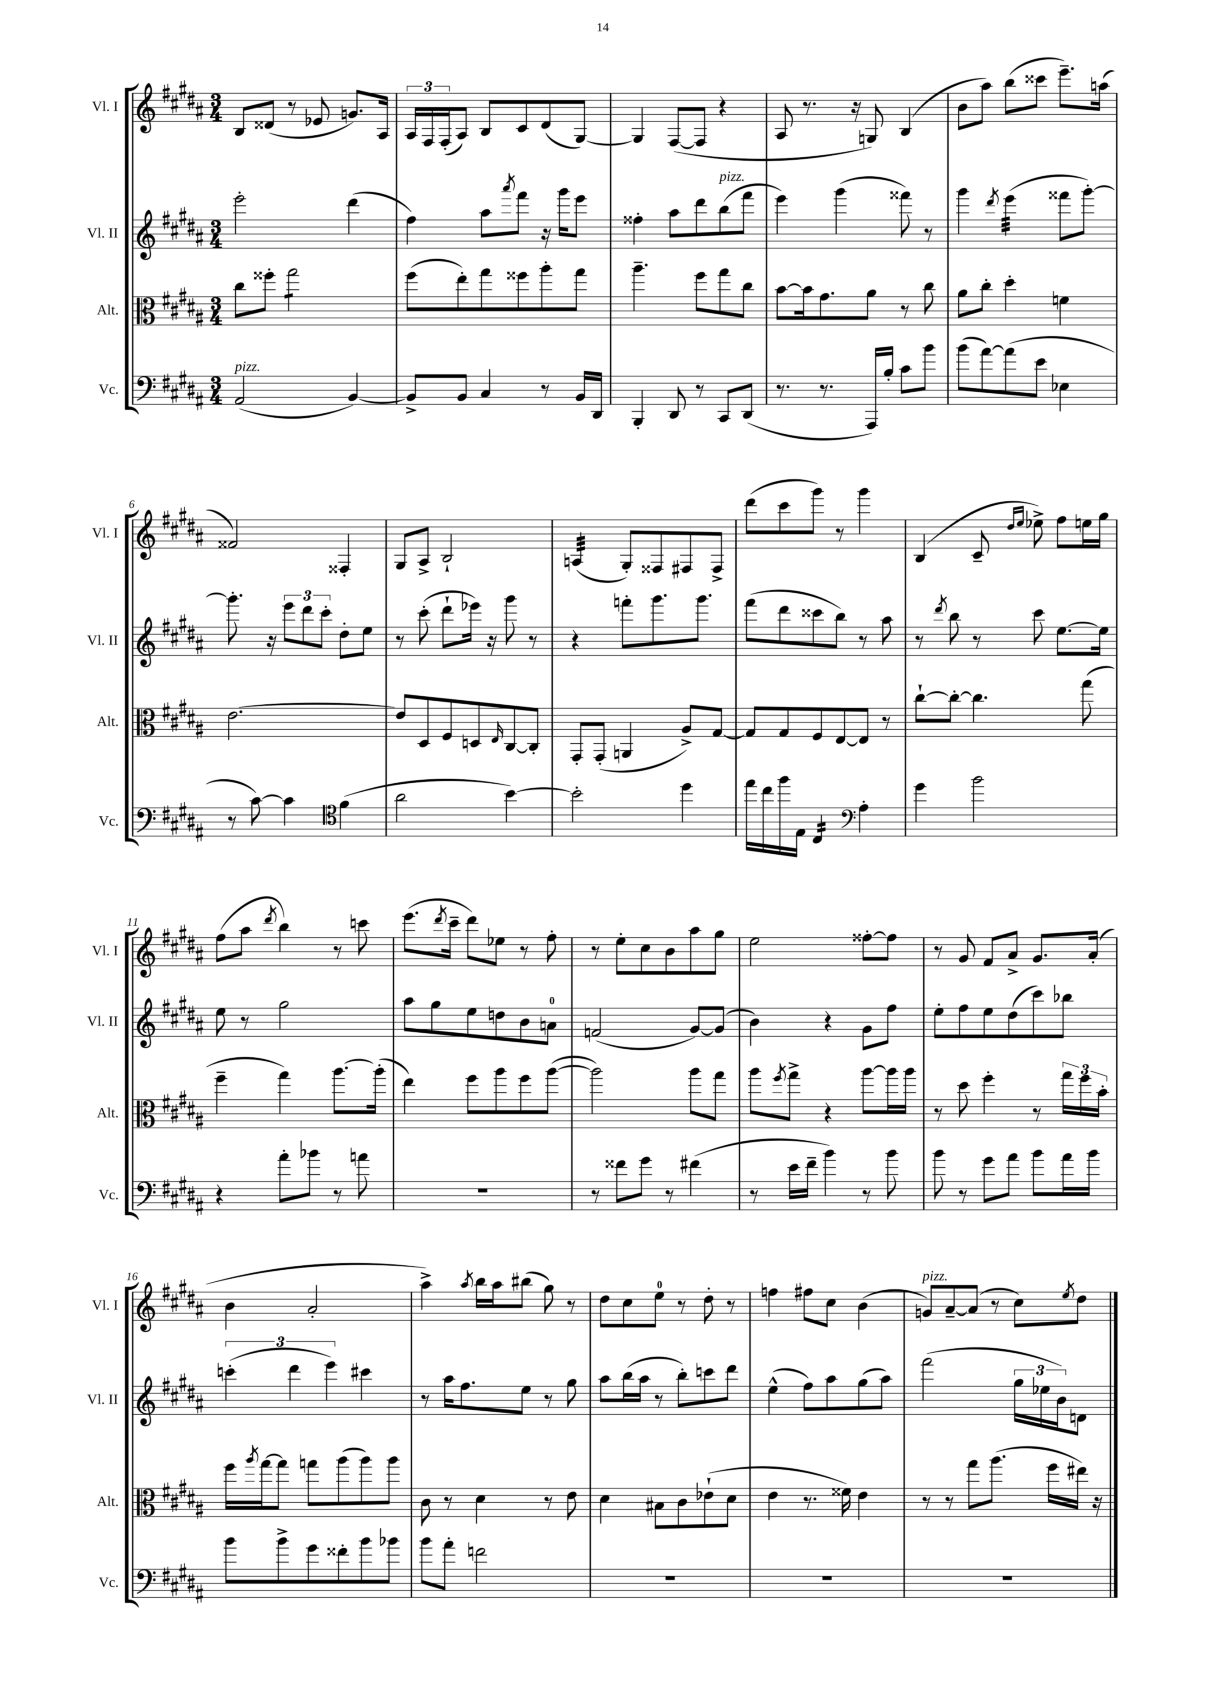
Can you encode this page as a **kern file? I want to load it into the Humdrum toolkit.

**kern	**kern	**kern	**kern
*staff4	*staff3	*staff2	*staff1
*clefF4	*clefC3	*clefG2	*clefG2
*k[f#c#g#d#a#]	*k[f#c#g#d#a#]	*k[f#c#g#d#a#]	*k[f#c#g#d#a#]
*M3/4	*M3/4	*M3/4	*M3/4
(2AA#	8cc#	2eee'	8B
.	8ff##'	.	(8d##
.	2gg#	.	8r
.	.	.	8e-
[4BB)	.	(4ddd#	8.g)
.	.	.	16A#
=	=	=	=
8BB^]	(8ff#	4ff#)	24A#
.	.	.	24F#
.	.	.	(24F#'
8BB	8ee')	.	8A#)
4C#	8gg#	8aa#	8B
.	.	8qaaa#	.
.	8ff##	8fff#	8c#
8r	8aa#'	16r	(8d#
.	.	16ggg#	.
16BB	8gg#	8eee	[8G#)
16DD#	.	.	.
=	=	=	=
4BBB'	4.aa#~	4ff##'	4G#]
8DD#	.	8aa#	([8F#
8r	8ff#	8ddd#	8F#]
8CC#	8gg#	(8bb	4r
(8DD#	8cc#	8fff#	.
=	=	=	=
8.r	[8b	4eee)	8A#
.	16b]	.	8.r
8.r	8.g#	.	.
.	.	(4ggg#	.
.	.	.	16r
16AAA#)	8a#	.	8G)
16B'	.	.	.
8c#	8r	8fff##)	(4B
8b	8cc#	8r	.
=	=	=	=
(8b	8a#	4ggg#	8b
[8a#)	8cc#'	.	8aa#)
.	.	8qddd#	.
(8a#]	4dd#'	(4eee	(8bb
8e	.	.	8ccc##
4E-	4f	8fff##	8.eee~)
.	.	[8ggg#')	.
.	.	.	(16aa
=	=	=	=
8r	[2.e	8.ggg#']	2f##)
[8c#)	.	.	.
.	.	16r	.
4c#]	.	12eee	.
.	.	12ddd#	.
.	.	12ccc#'	.
*clefC4	*	*	*
(4f#	.	8dd#'	4F##'
.	.	8ee	.
=	=	=	=
2a#	8e]	8r	8G#
.	8D#	(8ccc#'	8A#^
.	8F#	8ddd#`	2B`
.	8D	16eee-)	.
.	.	16r	.
.	16qqE	.	.
[4b)	[8C#	8ggg#	.
.	8C#']	8r	.
=	=	=	=
2b']	8GG#'	4r	(4A
.	(8GG#'	.	.
.	4AA	8fff'	8G#')
.	.	8.ggg#	8F##
4dd#	8A#^)	.	8F#
.	.	8.ggg#	.
.	[8G#	.	8F#^
=	=	=	=
16ee	8G#]	(8fff#	(8ddd#
16cc#	.	.	.
16ff#	8G#	8ddd#	8ccc#
16E	.	.	.
*clefF4	*	*	*
4C#	8F#	8ccc##	8ggg#)
.	[8E	8bb)	8r
4A#'	8E]	8r	4ggg#
.	8r	8aa#	.
=	=	=	=
4g#	[8cc#`	8r	(4B
.	.	8qddd#	.
.	8cc#'_	8bb	.
2b	4.cc#]	8r	8c#~
.	.	.	16qqdd#
.	.	.	16qqee
.	.	8ccc#	8ee-^)
.	.	[8.ee	8ff#
.	(8gg#	.	16ee
.	.	16ee]	16gg#
=	=	=	=
4r	4ff#~	8ee	(8ff#
.	.	8r	8aa#
.	.	.	8qddd#
8a#'	4gg#)	2gg#	4bb)
8b-	.	.	.
8r	[8.aa#	.	8r
8a	.	.	8ccc
.	(16aa#']	.	.
=	=	=	=
2.r	4ee)	8aa#	(8.eee
.	.	8gg#	.
.	.	.	8qddd#
.	.	.	16ccc#~
.	8ff#	8ee	8ddd#)
.	8aa#	8dd	8ee-
.	8ff#	8b	8r
.	([8aa#	8a	8ff#'
=	=	=	=
8r	2aa#])	(2f	8r
8f##	.	.	8ee'
8g#	.	.	8cc#
8r	.	.	8b
(4f#	8aa#	[8g#)	8aa#
.	8gg#	(8g#]	8gg#
=	=	=	=
8r	8aa#	4b)	2ee
.	8qff#	.	.
16e	8gg#^	.	.
16f#~	.	.	.
4b)	4r	4r	.
8r	[8aa#	8g#	[8ff##'
8b	16aa#]	8ff#	8ff##]
.	16aa#	.	.
=	=	=	=
8b	8r	8ee'	8r
8r	8dd#	8ff#	8g#
8g#	4ff#'	8ee	8f#
8a#	.	(8dd#	8a#^
8b	8r	8ccc#)	8.g#
16a#	24gg#	8bb-	.
.	24ff#	.	.
16b	.	.	(16a#'
.	24b'	.	.
=	=	=	=
8b	16ff#	(6ccc'	4b
.	8qaa#	.	.
.	[16gg#	.	.
8b^	8gg#]	.	.
.	.	6ddd#	.
8g#	8gg	.	2a#'
.	.	6eee)	.
8f##'	(8aa#	.	.
8b	8aa#)	4ccc#	.
8b-	8aa#	.	.
=	=	=	=
8b	8c#	8r	4aa#^)
8a#'	8r	16aa#	.
.	.	8.ff#	.
.	.	.	8qaa#
2f	4d#	.	16bb
.	.	.	16aa#
.	.	8ee	(8bb#
.	8r	8r	8gg#)
.	8e	8gg#	8r
=	=	=	=
2.r	4d#	8aa#	8dd#
.	.	(16bb	8cc#
.	.	16aa#	.
.	8B#	8r	8ee
.	8c#	8bb')	8r
.	(8e-`	8ccc	8dd#'
.	8d#	8ddd#	8r
=	=	=	=
2.r	4e	(4ee^^	4ff
.	8.r	8ff#)	8ff#
.	.	8aa#	8cc#
.	16f##)	.	.
.	4e	(8gg#	(4b
.	.	8aa#)	.
=	=	=	=
2.r	8r	(2fff#	8g)
.	8r	.	[8a#~
.	8gg#	.	(8a#]
.	(8.aa#	.	8r
.	.	24gg#	8cc#)
.	.	24ee-	.
.	16ff#	.	.
.	.	24b)	.
.	.	.	8qee
.	16ee#)	8d	8dd#
.	16r	.	.
==	==	==	==
*-	*-	*-	*-
